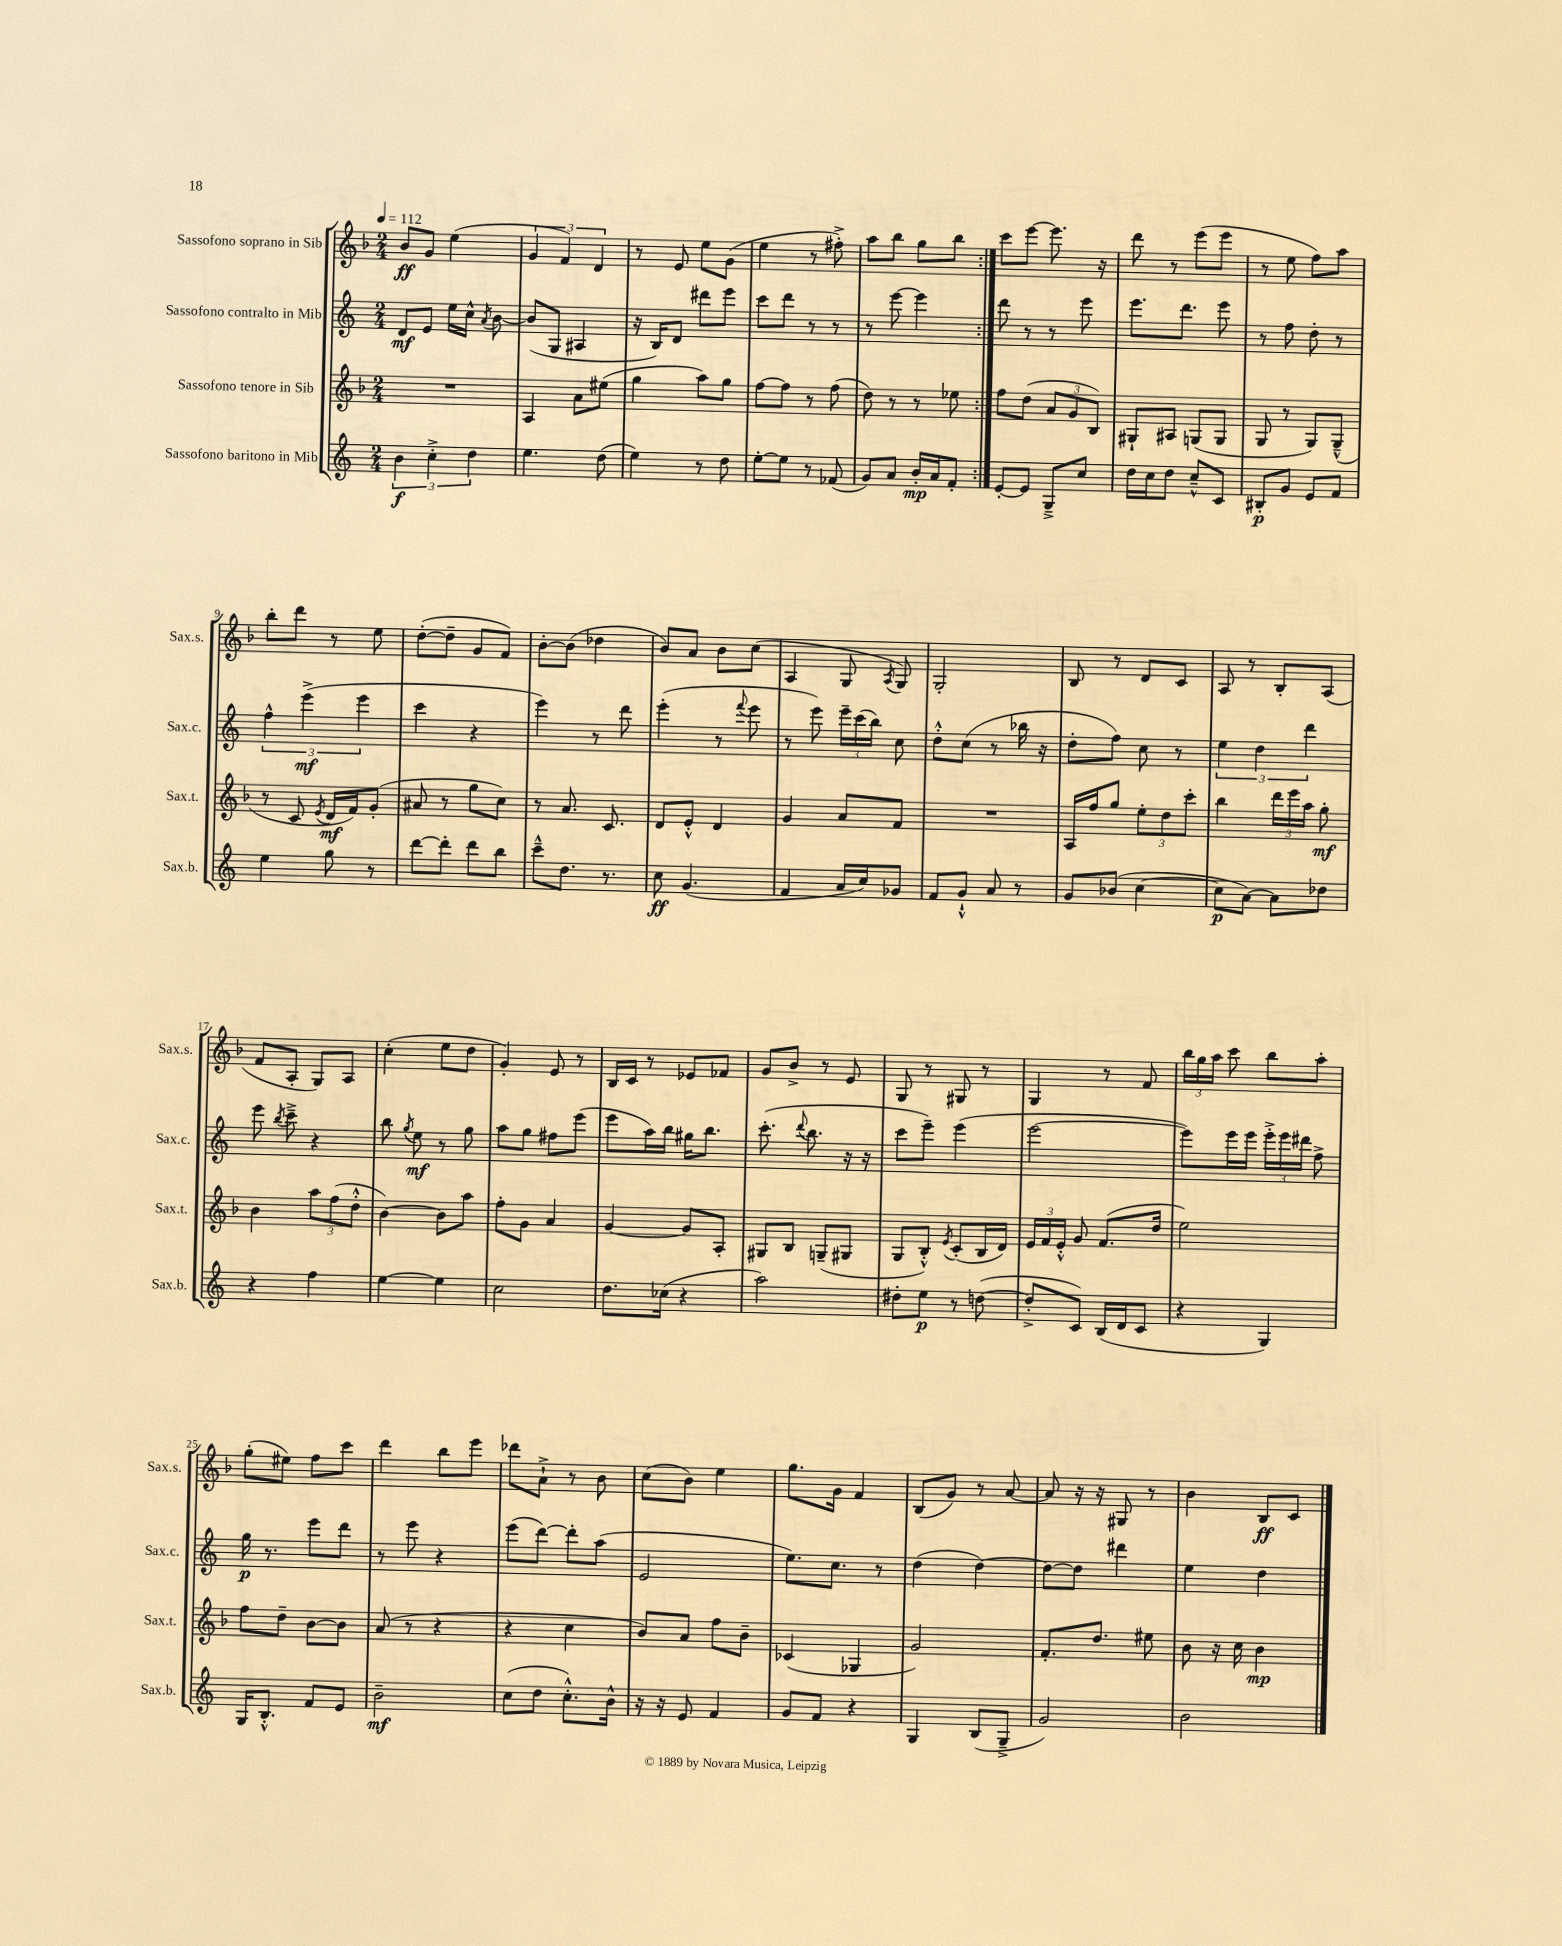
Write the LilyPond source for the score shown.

<<
\new StaffGroup <<
\new Staff = "s0" \with { instrumentName = "Sassofono soprano in Sib" shortInstrumentName = "Sax.s." } {
    \clef treble \key f \major \numericTimeSignature \time 2/4 \tempo 4 = 112
    \autoBeamOff \repeat volta 2 { bes'8[\ff g'8] e''4( |
    \tuplet 3/2 { g'4 f'4) d'4 } |
    r8 e'8 e''8[ g'8]( |
    e''4 r8 fis''8-.->) |
    a''8[ bes''8] g''8[ bes''8] | }
    c'''8[ e'''8]~ e'''8. r16 |
    d'''8 r8 e'''8[( e'''8] |
    r8 e''8 f''8[) a''8] |
    bes''8[-. d'''8] r8 e''8 |
    d''8[~-.( d''8]-- g'8[ f'8]) |
    bes'8[~-. bes'8]( des''4 |
    bes'8[) a'8] bes'8[ c''8]( |
    a4 g8 \acciaccatura { a8 } g8) |
    g2-. |
    bes8 r8 d'8[ c'8] |
    a8 r8 bes8[-. a8]( |
    f'8[ a8]-. g8[) a8] |
    c''4-.( e''8[ d''8] |
    g'4-.) e'8 r8 |
    bes16[ c'16] r8 ees'8[ fes'8] |
    g'8[ bes'8]-> r8 e'8 |
    g8 r8 gis8 r8 |
    g4 r8 f'8 |
    \tuplet 3/2 { bes''16[ g''16 a''16] } c'''8 bes''8[ a''8]-. |
    g''8[-.( eis''8]) f''8[ c'''8] |
    d'''4 bes''8[ e'''8] |
    des'''8[ a'8]-!-> r8 bes'8 |
    c''8[( bes'8]) e''4 |
    g''8.[ g'16] f'4 |
    bes8[( g'8]) r8 a'8~ |
    a'8 r16 r16 gis8 r8 |
    bes'4 bes8[\ff c'8] \bar "|." |
}
\new Staff = "s1" \with { instrumentName = "Sassofono contralto in Mib" shortInstrumentName = "Sax.c." } {
    \clef treble \key c \major \numericTimeSignature \time 2/4
    \autoBeamOff \repeat volta 2 { d'8[\mf e'8] e''16[ c''16]-^ \acciaccatura { a'8 } b'8~ |
    b'8[( g8] ais4 |
    r16 b16[) d'8] dis'''8[ e'''8] |
    c'''8[ d'''8] r8 r8 |
    r8 e'''8~ e'''4 | }
    d'''8 r8 r8 e'''8 |
    e'''8.[ d'''8.] e'''8 |
    r8 f''8 d''8-. r8 |
    \tuplet 3/2 { f''4-^ e'''4->\mf( e'''4 } |
    c'''4 r4 |
    e'''4) r8 d'''8 |
    e'''4-.( r8 \appoggiatura { f'''8 } e'''8 |
    r8 e'''8) \tuplet 3/2 { e'''16[-- c'''16( b''16]) } c''8 |
    d''8[-.-^ c''8]( r8 bes''16 r16 |
    d''8[-. f''8]) c''8 r8 |
    \tuplet 3/2 { e''4 d''4 d'''4 } |
    e'''8 \acciaccatura { b''8 } c'''8---> r4 |
    b''8 \acciaccatura { g''8 } e''8\mf r8 g''8 |
    a''8[ g''8] fis''8[ e'''8]( |
    e'''8[ a''16) b''16] gis''16[ b''8.] |
    c'''8.-.( \appoggiatura { d'''8 } b''8. r16 r16 |
    c'''8[ e'''8]--) e'''4( |
    e'''2~ |
    e'''8[) e'''16 e'''16] \tuplet 3/2 { e'''16[-.-> e'''16 dis'''16] } f''8-> |
    g''16\p r8. e'''8[ d'''8] |
    r8 e'''8 r4 |
    e'''8[( d'''8]~) d'''8[-. a''8]( |
    e'2 |
    e''8.[) c''8.] r8 |
    d''4( d''4~) |
    d''8[~ d''8] dis'''4 |
    e''4 d''4 \bar "|." |
}
\new Staff = "s2" \with { instrumentName = "Sassofono tenore in Sib" shortInstrumentName = "Sax.t." } {
    \clef treble \key f \major \numericTimeSignature \time 2/4
    \autoBeamOff \repeat volta 2 { R2 |
    a4 a'8[ eis''8]( |
    g''4 a''8[) g''8] |
    f''8[~ f''8] r8 f''8( |
    d''8) r8 r8 ees''8 | }
    f''8[ d''8]( \tuplet 3/2 { a'8[ g'8 bes8]) } |
    gis8[-! ais8] g8[( g8] |
    g8 r8 g8[) g8]---^( |
    r8 c'8 \acciaccatura { e'8 } d'16[\mf f'16) g'8]-.( |
    ais'8 r8 g''8[ c''8]) |
    r8 a'8. c'8. |
    d'8[ e'8]-.-^ d'4 |
    g'4 a'8[ f'8] |
    R2 |
    a16[ f''16 g''8] \tuplet 3/2 { e''8[-. d''8 c'''8]-. } |
    bes''4 \tuplet 3/2 { d'''16[ e'''16 a''16] } g''8-.\mf |
    bes'4 \tuplet 3/2 { a''8[ f''8( d''8]-.-^ } |
    bes'4~) bes'8[ a''8] |
    f''8[-. g'8] a'4 |
    g'4~ g'8[ a8]-. |
    gis8[ bes8] g8[--( gis8] |
    g8[ bes8]-.-^) \acciaccatura { e'8 } c'8[-.( bes16 d'16]) |
    \tuplet 3/2 { e'16[ f'16 e'16]-.-^ } g'8 f'8.[( d''16] |
    e''2) |
    f''8[ d''8]-- bes'8[~ bes'8] |
    a'8( r8 r4 |
    r4 c''4 |
    bes'8[) a'8] f''8[ bes'8]-- |
    ces'4( ges4 |
    g'2) |
    f'8.[-. d''8.] eis''8 |
    bes'8 r16 c''16 bes'4\mp \bar "|." |
}
\new Staff = "s3" \with { instrumentName = "Sassofono baritono in Mib" shortInstrumentName = "Sax.b." } {
    \clef treble \key c \major \numericTimeSignature \time 2/4
    \autoBeamOff \repeat volta 2 { \tuplet 3/2 { b'4\f c''4-.-> d''4 } |
    e''4. d''8( |
    e''4) r8 d''8 |
    e''8[~-. e''8] r8 fes'8( |
    g'8[) a'8] b'16[-.\mp a'16 f'8]-. | }
    e'8[~-. e'8] g8[---> c''8] |
    d''16[ c''16 d''8] c''8[---^ c'8] |
    bis8[-.\p g'8] e'8[ f'8] |
    e''4 g''8 r8 |
    d'''8[~ d'''8]-. d'''8[ b''8] |
    c'''8[---^ d''8.] r8. |
    c''8\ff g'4.( |
    f'4 a'16[ c''16) ges'8] |
    f'8[ g'8]-!-^ a'8 r8 |
    g'8[ bes'8]( c''4~ |
    c''8[\p a'8]~) a'8[ des''8] |
    r4 f''4 |
    e''4~ e''4 |
    c''2 |
    d''8.[ ces''16]( r4 |
    a''2) |
    dis''8[-. e''8]\p r8 d''8~( |
    d''8[-.-> c'8]) b16[( d'16 c'8] |
    r4 g4) |
    g16[ b8.]-.-^ f'8[ e'8] |
    b'2--\mf |
    c''8[( d''8] c''8.[-.-^) b'16]-^ |
    r16 r16 e'8 f'4 |
    g'8[ f'8] r4 |
    g4 b8[( g8]---> |
    g'2) |
    b'2 \bar "|." |
}
>>
>>
